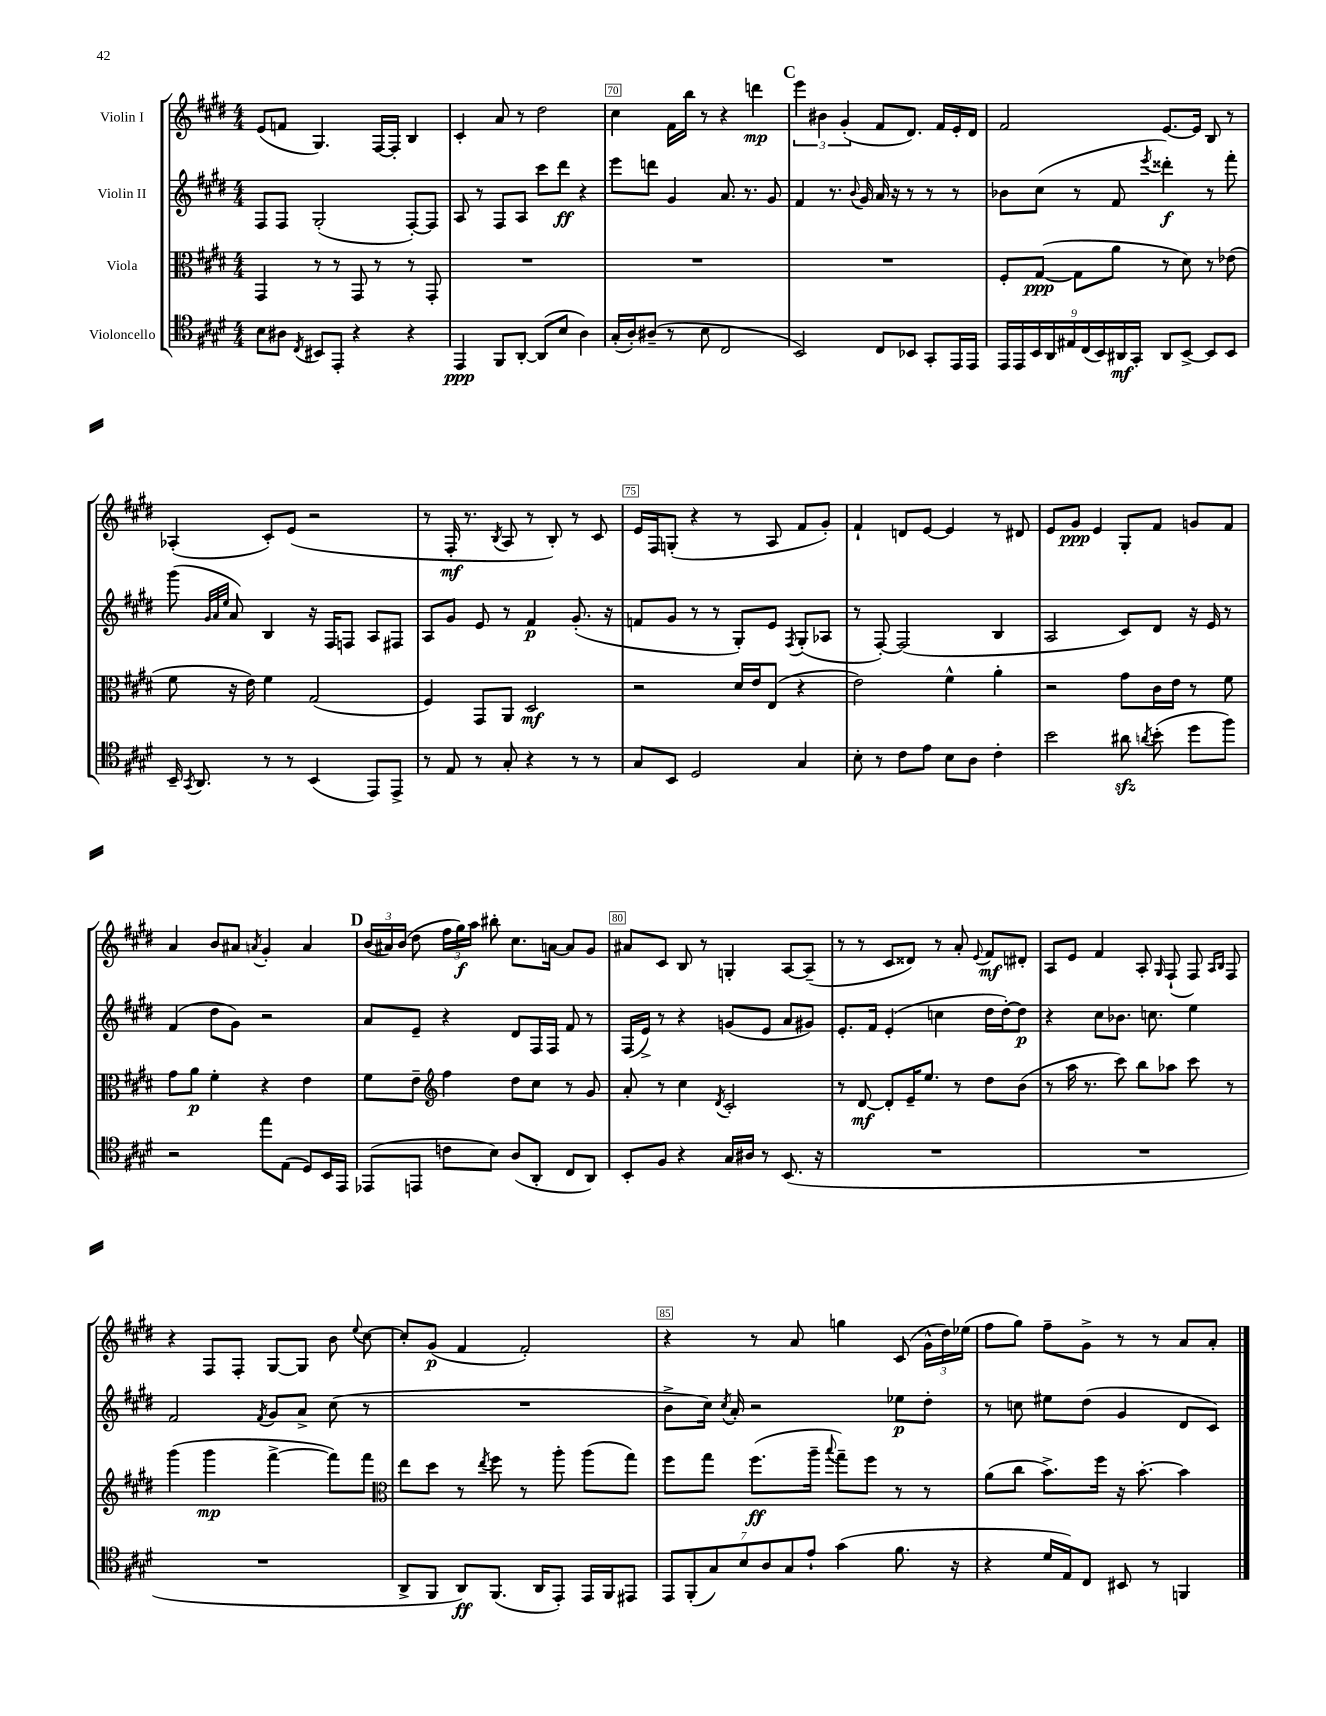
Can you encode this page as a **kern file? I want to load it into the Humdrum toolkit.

**kern	**kern	**kern	**kern
*staff4	*staff3	*staff2	*staff1
*clefC4	*clefC3	*clefG2	*clefG2
*k[f#c#g#d#]	*k[f#c#g#d#]	*k[f#c#g#d#]	*k[f#c#g#d#]
*M4/4	*M4/4	*M4/4	*M4/4
8B\L	4GG#/	8F#/L	(8e/L
8A#\J	.	8F#/J	8f/J
8qC#/	.	.	.
8BB#/L	8r	(2G#'/	4.G#/)
8EE'/J	8r	.	.
4r	8GG#/	.	.
.	8r	.	[16F#/LL
.	.	.	16F#'/]JJ
4r	8r	[8F#'/L)	4B/
.	8GG#'/	8F#/]J	.
=	=	=	=
4EE/	1r	8A/	4c#'/
.	.	8r	.
8FF#/L	.	8F#/L	8a/
[8AA'/J	.	8A/J	8r
(8AA/]L	.	8ccc#\L	2dd#\
8B/J	.	8ddd#\J	.
4A\)	.	4r	.
=	=	=	=
(16G#'/LL	1r	8eee\L	4cc#\
16A'/J)	.	.	.
(8A#~/J	.	8ddd\J	.
8r	.	4g#/	16f#\LL
.	.	.	16bb\JJ
8B\	.	.	8r
2C#/	.	8.a/	4r
.	.	8.r	.
.	.	.	4ddd\
.	.	8g#/	.
=	=	=	=
2BB/)	1r	4f#/	6eee\
.	.	.	6b#\
.	.	8.r	.
.	.	.	(6g#'/
.	.	8qqb/	.
.	.	16g#/	.
8C#/L	.	16a/	8f#/L
.	.	16r	.
8BB-/J	.	8r	8.d#/J)
8GG#'/L	.	8r	.
.	.	.	16f#/LL
16EE/L	.	8r	16e'/
16EE/JJ	.	.	16d#/JJ
=	=	=	=
18EE/LL	8F#'/L	8b-\L	2f#/
18EE/	.	.	.
18BB/	.	.	.
.	([8G#/J	(8cc#\J	.
18AA/	.	.	.
18E#/	.	.	.
.	8G#\]L	8r	.
(18C#/	.	.	.
18BB/)	.	.	.
.	8a\J	8f#/	.
18AA#/	.	.	.
18GG#'/JJ	.	.	.
.	.	8qeee/	.
8AA#/L	8r	4ddd##'\)	[8.e/L
[8BB^/J	8d#\)	.	.
.	.	.	16e/]Jk
8BB/]L	8r	8r	8B/
8BB/J	(8e-\	8fff#'\	8r
=	=	=	=
16BB~/	8f#\	(8ggg#\	(4A-'/
8qGG#/	.	.	.
8.AA/	.	.	.
.	.	32qqg#/LLL	.
.	.	32qqa/	.
.	.	32qqee/JJJ	.
.	16r	8a/)	.
.	16e\)	.	.
8r	4f#\	4B/	8c#'/L)
8r	.	.	(8e/J
(4BB/	(2G#/	16r	2r
.	.	16F#/LK	.
.	.	8F/J	.
8EE/L)	.	8A/L	.
8EE^/J	.	8F#/J	.
=	=	=	=
8r	4F#/)	8A/L	8r
8E/	.	8g#/J	16F#'/
.	.	.	8.r
8r	8GG#/L	8e/	.
.	.	.	8qB/
8G#'/	8AA/J	8r	8A/
4r	2D#/	4f#/	8r
.	.	.	8B'/)
8r	.	(8.g#'/	8r
8r	.	.	8c#/
.	.	16r	.
=	=	=	=
8G#/L	2r	8f/L	16e/LL
.	.	.	16F#/J
8BB/J	.	8g#/J	(8G'/J
2D#/	.	8r	4r
.	.	8r	.
.	16d#/LL	8G#'/L)	8r
.	16e/J	.	.
.	(8E/J	8e/J	8A/
.	.	8qF#/	.
4G#/	4r	(8G#'/L	8f#/L
.	.	8A-/J	8g#'/J)
=	=	=	=
8B'\	2e\)	8r	4f#`/
8r	.	[8F#'/)	.
8c#\L	.	(2F#/]	8d/L
8e\J	.	.	[8e/J
8B\L	4f#^^\	.	4e/]
8A\J	.	.	.
4c#'\	4a'\	4B/	8r
.	.	.	8d#/
=	=	=	=
2b\	2r	2A/	8e/L
.	.	.	8g#/J
.	.	.	4e/
8a#\	8g#\L	8c#/L)	8G#'/L
8qa/	.	.	.
(8b'\	16c#\L	8d#/J	8f#/J
.	16e\JJ	.	.
8dd#\L	8r	16r	8g/L
.	.	16e/	.
8ff#\J)	8f#\	8r	8f#/J
=	=	=	=
2r	8g#\L	(4f#/	4a/
.	8a\J	.	.
.	4f#'\	8dd#\L	8b/L
.	.	8g#\J)	8a#/J
.	.	.	8qa/
8ee\L	4r	2r	4g#'/
(8E\J	.	.	.
8D#/L)	4e\	.	4a/
16BB/L	.	.	.
16EE/JJ	.	.	.
=	=	=	=
(8EE-/L	8f#\L	8a/L	(24b/LL
.	.	.	24a#/)
.	.	.	(24b/JJ
8EE/J	8e~\J	8e~/J	8dd#\
*	*clefG2	*	*
8c\L	4ff#\	4r	24ff#\LL
.	.	.	24gg#\)
.	.	.	24aa\JJ
8B\J)	.	.	8bb#'\
(8A/L	8dd#\L	8d#/L	8.cc#\L
8AA'/J	8cc#\J	16F#/L	.
.	.	16F#/JJ	[16a\Jk
8C#/L	8r	8f#/	8a/]L
8AA/J)	8g#/	8r	8g#/J
=	=	=	=
8BB'/L	8a'/	(16F#/LL	8a#/L
.	.	16e^/JJ)	.
8F#/J	8r	8r	8c#/J
4r	4cc#\	4r	8B/
.	.	.	8r
.	8qd#/	.	.
16G#/LL	2c#'/	(8g/L	4G'/
16A#/JJ	.	.	.
8r	.	8e/J	.
(8.BB/	.	8a/L	[8A/L
.	.	8g#/J)	(8A~/]J
16r	.	.	.
=	=	=	=
1r	8r	8.e'/L	8r
.	[8d#/	.	8r
.	.	16f#/Jk	.
.	8d#'/]L	(4e'/	8c#/L
.	16e~/K	.	8d##/J)
.	8.ee/J	.	.
.	.	4cc\	8r
.	8r	.	8a'/
.	.	.	8qqe/
.	8dd#\L	16dd#\LL	8f#/L
.	.	[16dd#'\J)	.
.	(8b\J	8dd#\]J	8d#'/J
=	=	=	=
1r	8r	4r	8A/L
.	16aa\	.	8e/J
.	8.r	.	.
.	.	8cc#\L	4f#/
.	8ccc#\)	8.b-\J	.
.	8bb\L	.	8A'/
.	.	8.cc\	.
.	.	.	16qqG#/
.	8aa-\J	.	(8F#`/
.	8ccc#\	4ee\	8F#/)
.	.	.	16qqA/LL
.	.	.	16qqB/JJ
.	8r	.	8F#/
=	=	=	=
1r	(4ggg#\	2f#/	4r
.	4ggg#\	.	8F#/L
.	.	.	8F#'/J
.	.	8qf#/	.
.	[4fff#^\	8g#/L	[8G#/L
.	.	8a^/J	8G#/]J
.	8fff#\]L)	(8cc#\	8b\
.	.	.	8qqee/
.	8fff#\J	8r	[8cc#\
=	=	=	=
*	*clefC3	*	*
8AA^/L	8ee\L	1r	8cc#'/]L
8FF#/J	8dd#\J	.	(8g#/J
8AA/L)	8r	.	4f#/
.	8qee/	.	.
(8.FF#/J	8ff#\	.	.
.	8r	.	2f#'/)
16AA/LK	.	.	.
8EE'/J)	8aa'\	.	.
16EE/LL	(8aa\L	.	.
16FF#/J	.	.	.
8EE#/J	8gg#\J)	.	.
=	=	=	=
14EE/L	8ff#\L	8b^\L	4r
(14FF#'/	.	.	.
.	8gg#\J	16cc#\Jk)	.
14G#/)	.	.	.
.	.	8qcc#/	.
.	.	16a'/	.
14B/	.	.	.
.	(8.ff#\L	2r	8r
14A/	.	.	.
14G#/	.	.	.
.	.	.	8a/
14e`/J	.	.	.
.	16aa~\Jk	.	.
.	8qqbb/	.	.
(4g#\	8gg#~\L)	.	4gg\
.	8ff#\J	.	.
8.f#\	8r	8ee-\L	(8c#/
.	8r	8dd#'\J	24g#^^\LL
.	.	.	24dd#\)
16r	.	.	.
.	.	.	(24ee-\JJ
=	=	=	=
4r	(8a\L	8r	8ff#\L
.	8cc#\J	8cc\	8gg#\J)
16d#/LL	8.b^\L)	8ee#\L	8ff#~\L
16E/J)	.	.	.
8C#/J	.	(8dd#\J	8g#^\J
.	16ff#\Jk	.	.
8BB#/	16r	4g#/	8r
.	[8.b'\	.	.
8r	.	.	8r
4FF/	4b\]	8d#/L	8a/L
.	.	8c#/J)	8a'/J
==	==	==	==
*-	*-	*-	*-
